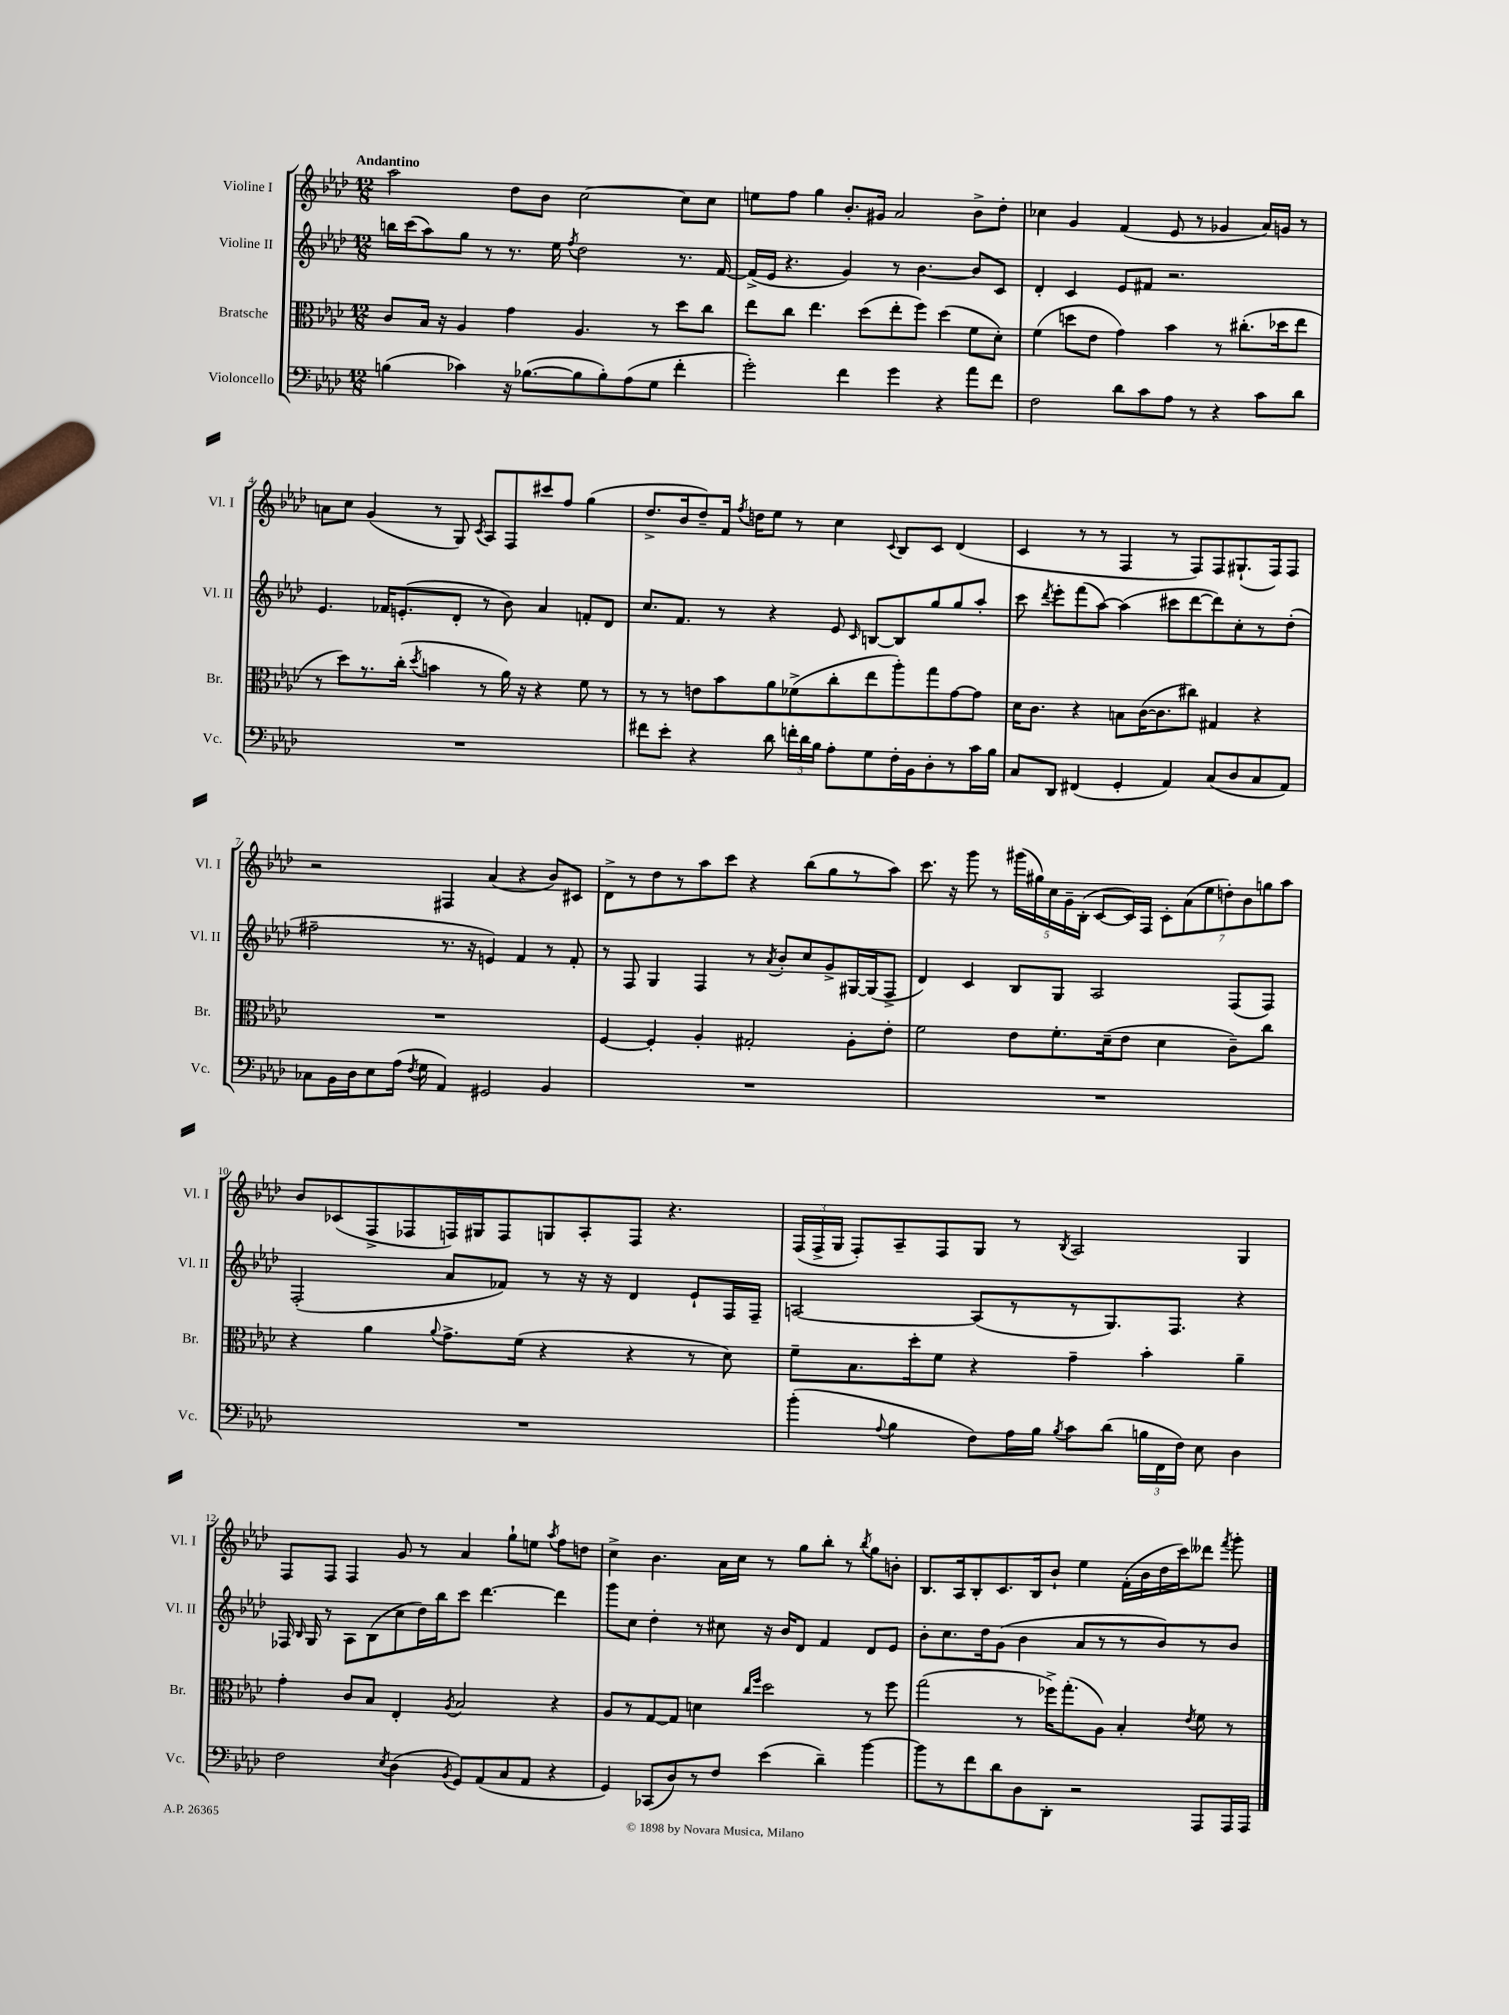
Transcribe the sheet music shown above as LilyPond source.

<<
\new StaffGroup <<
\new Staff = "s0" \with { instrumentName = "Violine I" shortInstrumentName = "Vl. I" } {
    \clef treble \key aes \major \numericTimeSignature \time 12/8 \tempo "Andantino"
    \autoBeamOff aes''2 des''8[ bes'8] c''2~ c''8[ c''8] |
    e''8[ f''8] g''4 bes'8.[-. gis'16] aes'2 bes'8[-> des''8]-. |
    ces''4 g'4 f'4( ees'8 r8 ges'4 aes'16[) g'16] r8 |
    a'8[ c''8] g'4( r8 g8) \acciaccatura { c'8 } aes8[ f8 cis'''8 f''8] g''4( |
    des''8.[-> bes'16 des''8--) f'16] \acciaccatura { f''8 } d''16[ ees''8] r8 c''4 \appoggiatura { c'8 } bes8[ c'8] des'4( |
    c'4 r8 r8 f4 r8 f8[) f8 gis8.-!( f16) f8] |
    r2 fis4 aes'4( r4 bes'8[) cis'8] |
    des'8[-> r8 des''8 r8 aes''8 c'''8] r4 bes''8[( g''8 r8 aes''8]) |
    c'''8. r16 g'''8 r8 \tuplet 5/4 { gis'''16[( gis''16) c''16 g'16-- bes16]-.( } c'8[~ c'16) f16] \tuplet 7/4 { c'8[-. aes'8( ees''8 d''8-.) bes'8 g''8 aes''8] } |
    bes'8[ ces'8( f8-> fes8 f16) gis16 f8 g8 aes8-. f8] r4. |
    \tuplet 3/2 { f16[( f16-> g16] } f8[-.) aes8-- f8 g8] r8 \acciaccatura { bes8 } aes2 g4 |
    f8[ f8] f4 g'8 r8 aes'4 g''8[-! e''8] \acciaccatura { aes''8 } f''8[ d''8] |
    c''4-> bes'4. aes'16[ c''16] r8 g''8[ bes''8]-. r8 \acciaccatura { bes''8 } g''8[ b'8]-. |
    bes8.[ aes16 bes8-. c'8. bes16 bes'8]-! ees''4 f'16[-.( bes'16 des''16 c'''16) deses'''8] \acciaccatura { f'''8 } g'''8-. \bar "|." |
}
\new Staff = "s1" \with { instrumentName = "Violine II" shortInstrumentName = "Vl. II" } {
    \clef treble \key aes \major \numericTimeSignature \time 12/8
    \autoBeamOff b''16[ c'''16( aes''8) g''8] r8 r8. ees''16 \acciaccatura { f''8 } des''2 r8. f'16~ |
    f'16[->( ees'16] r4. g'4) r8 bes'4.~ bes'8[ c'8] |
    des'4-. c'4 ees'8[ fis'8] r2. |
    ees'4. fes'16[ e'8.-.( des'8]-. r8 bes'8) aes'4 f'8[-. des'8] |
    c''8.[ f'8.] r8 r4 ees'8 \grace { c'16 } b8[~ b8 g''8 g''8 aes''8]-. |
    c'''8 \acciaccatura { des'''8 } ees'''8[-. f'''8( aes''8]~) aes''4( cis'''8[ des'''8~ des'''8) c''8-. r8 des''8]-.( |
    fis''2-- r8. r16 e'4) f'4 r8 f'8-. |
    r8 f8 g4 f4 r8 \acciaccatura { aes'8 } bes'8[-. c''8 g'8-> gis16~ gis16( f8]-> |
    des'4) c'4 bes8[ g8] aes2 f8[( f8]) |
    f2-.( aes'8[ fes'8]) r8 r16 r16 des'4 ees'8[-! f16 f16]-- |
    a2~ a8[( r8 r8 g8.) f8.] r4 |
    fes16 \grace { bes16 } g16 r8 aes8[ bes8( c''8 des''16) bes''16 c'''8] des'''4.~ des'''4 |
    g'''8[ c''8] des''4-. r8 cis''8 r16 bes'16[ des'8] f'4 des'8[ ees'8] |
    bes'8[-. c''8. des''16 g'8]( bes'4 aes'8[ r8 r8 bes'8) r8 bes'8] \bar "|." |
}
\new Staff = "s2" \with { instrumentName = "Bratsche" shortInstrumentName = "Br." } {
    \clef alto \key aes \major \numericTimeSignature \time 12/8
    \autoBeamOff c'8[ bes16] r16 aes4 g'4 aes4. r8 des''8[ c''8] |
    ees''8[ c''8] ees''4. des''8[( ees''8-. f''8]) des''4( f'8[ des'8]-.) |
    f'4( d''8[ ees'8] g'4) bes'4 r8 cis''8.[-.( des''16 ees''8] |
    r8 des''8[) r8. c''16]-.( \acciaccatura { des''8 } b'4 r8 aes'16) r16 r4 f'8 r8 |
    r8 r8 e'8[ bes'8 aes'8 fes'8->( c''8-. ees''8 aes''8-.) g''8 g'8~ g'8] |
    des'16[ c'8.] r4 b8[ c'16~( c'8. cis''8]) gis4 r4 |
    R1. |
    f4~ f4-. aes4-. gis2-. aes8[-. ees'8]-. |
    f'2 ees'8[ f'8.-. des'16--( ees'8] des'4 c'8[--) c''8] |
    r4 aes'4 \appoggiatura { aes'8 } g'8.[-> f'16]( r4 r4 r8 des'8) |
    f'8[-- bes8. des''16-. f'8] r4 g'4-- bes'4-. aes'4-- |
    g'4-. c'8[ bes8] ees4-. \acciaccatura { aes8 } bes2 r4 |
    aes8[ r8 g8~ g8] d'4 \grace { c''16[ f''16] } des''2 r8 f''8 |
    g''2( r8 fes''16[->) g''8.-.( aes8]) bes4-. \acciaccatura { ees'8 } f'8 r8 \bar "|." |
}
\new Staff = "s3" \with { instrumentName = "Violoncello" shortInstrumentName = "Vc." } {
    \clef bass \key aes \major \numericTimeSignature \time 12/8
    \autoBeamOff b4( ces'4) r16 bes8.[~( bes8 bes8-.) aes8( g8] f'4-. |
    g'2-.) f'4 g'4 r4 aes'8[ f'8] |
    f2 des'8[ c'8 aes8] r8 r4 c'8[ des'8] |
    R1. |
    fis'8[ ees'8]-. r4 des'8 \tuplet 3/2 { f'16[-. des'16 bes16] } aes8[-. g8 f16-. bes,16 des8-. r8 c'16 bes16] |
    c8[ des,8] fis,4( g,4-. aes,4) c8[( des8 c8 aes,8]) |
    ces8[ bes,16 des16 ees8 aes16]( \acciaccatura { f8 } g16 aes,4) gis,2 bes,4 |
    R1. |
    R1. |
    R1. |
    bes'4-.( \appoggiatura { aes8 } bes4 f8[) aes16 bes16] \acciaccatura { bes8 } c'8[ des'8]( \tuplet 3/2 { b16[ f,16 f16]) } ees8 des4 |
    f2 \acciaccatura { ees8 } des4( \acciaccatura { bes,8 } g,8[) aes,8( c8 aes,8] r4 |
    g,4) ces,8[( des8) r8 f8] ees'4( des'4--) bes'4~ |
    bes'8[ r8 f'8 des'8 des8 des,8]-. r2 aes,,8[ aes,,16 aes,,16] \bar "|." |
}
>>
>>
